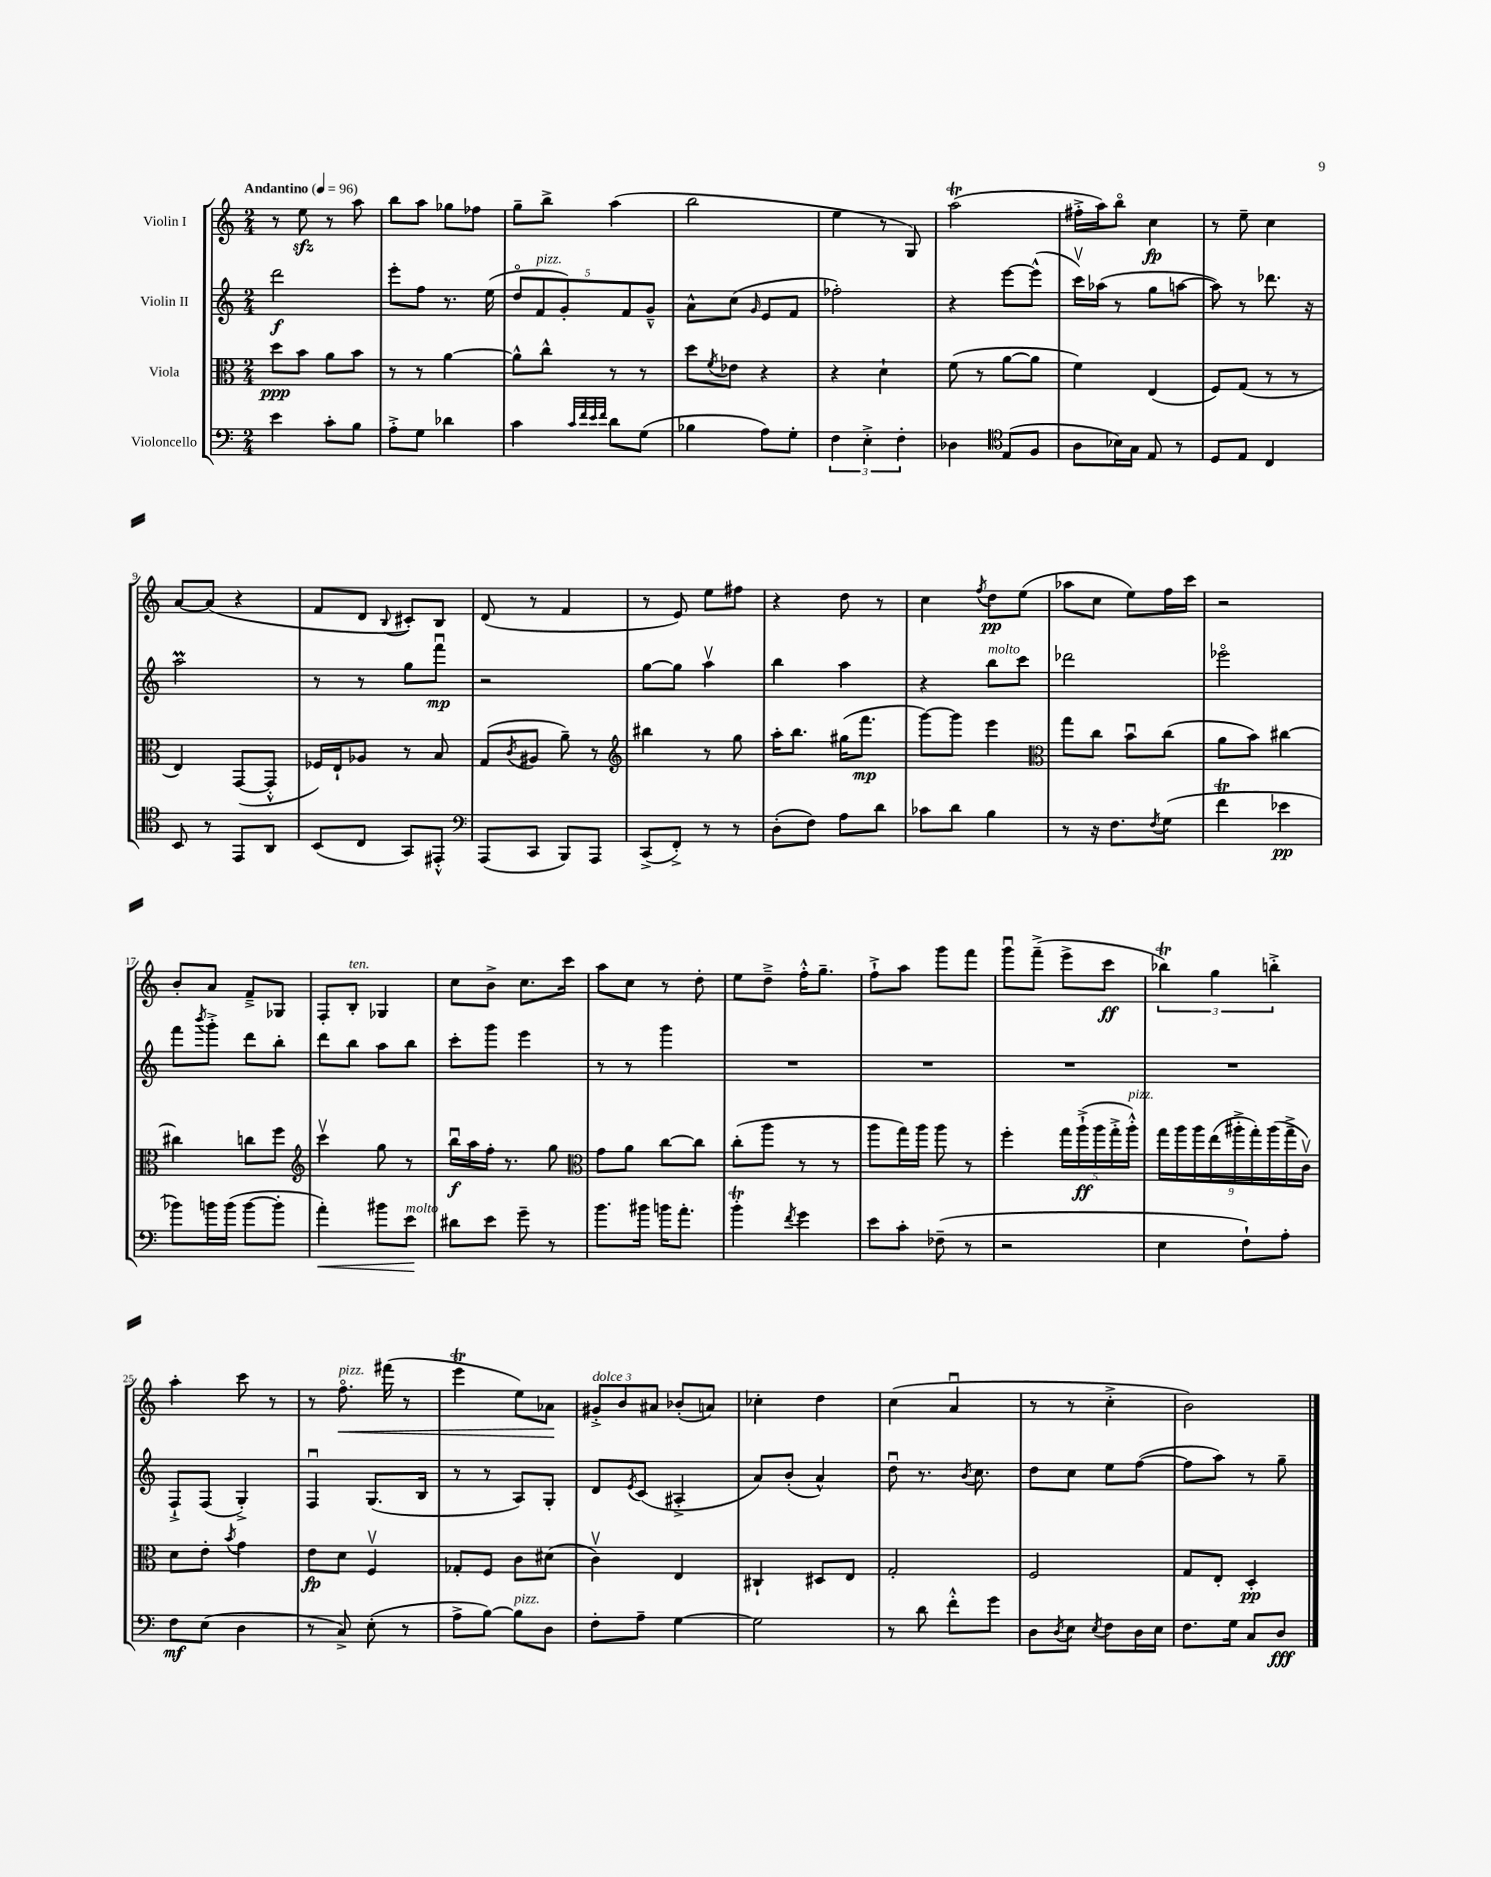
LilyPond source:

<<
\new StaffGroup <<
\new Staff = "s0" \with { instrumentName = "Violin I" } {
    \clef treble \key c \major \numericTimeSignature \time 2/4 \tempo "Andantino" 4 = 96
    r8 e''8\sfz r8 a''8 |
    b''8 a''8 ges''8 fes''8 |
    g''8-- b''8-> a''4( |
    b''2 |
    e''4 r8 g8) |
    a''2\trill( |
    fis''16-.-> a''16) b''8\flageolet c''4\fp |
    r8 e''8-- c''4 |
    a'8~ a'8( r4 |
    f'8 d'8 \appoggiatura { b8 } cis'8-.) b8 |
    d'8( r8 f'4 |
    r8 e'8) e''8 fis''8 |
    r4 d''8 r8 |
    c''4 \acciaccatura { f''8 } d''8\pp e''8( |
    aes''8 c''8 e''8) f''16 c'''16 |
    r2 |
    b'8-. a'8 f'8---> ges8 |
    f8-. b8-.^\markup { \italic "ten." } ges4 |
    c''8 b'8-> c''8. c'''16 |
    a''8 c''8 r8 d''8-. |
    e''8 d''8---> f''16-.-^ g''8.-- |
    f''8-!-> a''8 g'''8 f'''8 |
    g'''8\downbow f'''8--->( e'''8-> c'''8\ff |
    \tuplet 3/2 { bes''4\trill) g''4 b''4-.-> } |
    a''4-. c'''8 r8 |
    r8 f''8.\flageolet\<^\markup { \italic "pizz." } fis'''16( r8 |
    e'''4\trill e''8) aes'8\! |
    \tuplet 3/2 { gis'8-.->^\markup { \italic "dolce" } b'8 ais'8 } bes'8-.( a'8) |
    ces''4-. d''4 |
    c''4( a'4\downbow |
    r8 r8 c''4-.-> |
    b'2) \bar "|." |
}
\new Staff = "s1" \with { instrumentName = "Violin II" } {
    \clef treble \key c \major \numericTimeSignature \time 2/4
    d'''2\f |
    e'''8-. f''8 r8. e''16( |
    \tuplet 5/4 { d''8\flageolet f'8^\markup { \italic "pizz." } g'8-.) f'8 g'8---^ } |
    a'8-^ c''8( \grace { g'16 } e'8 f'8 |
    fes''2-.) |
    r4 e'''8~ e'''8-^( |
    c'''16\upbow) aes''16( r8 g''8 a''8~ |
    a''8) r8 des'''8. r16 |
    a''2\prall |
    r8 r8 g''8 f'''8\downbow\mp |
    r2 |
    g''8~ g''8 a''4\upbow |
    b''4 a''4 |
    r4 b''8^\markup { \italic "molto" } c'''8 |
    des'''2 |
    ees'''2\flageolet |
    f'''8 \acciaccatura { b'''8 } g'''8-.-> d'''8 b''8-. |
    d'''8 b''8 a''8 b''8 |
    c'''8-. g'''8 e'''4 |
    r8 r8 g'''4 |
    R2 |
    R2 |
    R2 |
    R2 |
    f8-!-> f8( g4-.->) |
    f4\downbow g8.( b16 |
    r8 r8 a8) g8-. |
    d'8 \acciaccatura { e'8 } c'8( ais4-.-> |
    a'8) b'8-.( a'4-^) |
    d''8\downbow r8. \acciaccatura { b'8 } c''8. |
    d''8 c''8 e''8 f''8~( |
    f''8 a''8) r8 g''8-- \bar "|." |
}
\new Staff = "s2" \with { instrumentName = "Viola" } {
    \clef alto \key c \major \numericTimeSignature \time 2/4
    d''8\ppp b'8 a'8 b'8 |
    r8 r8 a'4~ |
    a'8-^ c''8-^ r8 r8 |
    d''8 \acciaccatura { f'8 } ees'8 r4 |
    r4 d'4-! |
    f'8( r8 a'8~ a'8 |
    f'4) e4( |
    f8) g8( r8 r8 |
    e4) g,8~( g,8-.-^ |
    fes16) e16-! aes8 r8 b8 |
    g8( \acciaccatura { c'8 } ais8 a'8--) r8 |
    \clef treble bis''4 r8 g''8 |
    a''16-. b''8. gis''16( f'''8.\mp |
    g'''8~) g'''8 e'''4 |
    \clef alto g''8 c''8 b'8\downbow c''8( |
    a'8 b'8) cis''4~ |
    cis''4 c''8 f''8 |
    \clef treble c'''4\upbow g''8 r8 |
    b''16\downbow\f a''16 f''16-. r8. g''8 |
    \clef alto g'8 a'8 c''8~ c''8 |
    c''8-.( a''8 r8 r8 |
    a''8 g''16) a''16 a''8 r8 |
    f''4-. \tuplet 5/4 { g''16 a''16-!->\ff( a''16 g''16-.-> a''16-.-^^\markup { \italic "pizz." }) } |
    \tuplet 9/8 { g''16 a''16 a''16 e''16( ais''16-.-> g''16-.) ais''16( g''16---> c'16\upbow) } |
    d'8 e'8-. \acciaccatura { b'8 } g'4 |
    e'8\fp d'8 f4\upbow |
    ges8-. f8 c'8 dis'8( |
    c'4\upbow) e4 |
    cis4-! dis8 e8 |
    g2-. |
    f2 |
    g8 e8-. d4-.\pp \bar "|." |
}
\new Staff = "s3" \with { instrumentName = "Violoncello" } {
    \clef bass \key c \major \numericTimeSignature \time 2/4
    e'4 c'8-. b8 |
    a8-.-> g8 des'4 |
    c'4 \grace { c'32 f'32 e'32 f'32 } d'8 g8( |
    bes4 a8) g8-. |
    \tuplet 3/2 { f4 e4-.-> f4-. } |
    des4 \clef tenor e8( f8 |
    a8 bes16) g16 e8 r8 |
    d8 e8 c4 |
    b,8 r8 e,8 a,8 |
    b,8( c8 g,8) eis,8-.-^ |
    \clef bass a,,8( c,8 b,,8) a,,8 |
    c,8->( f,8-.->) r8 r8 |
    d8-.( f8) a8 d'8 |
    ces'8 d'8 b4 |
    r8 r16 f8. \acciaccatura { f8 } g8( |
    f'4\trill ees'4\pp |
    bes'8) b'16 b'16( b'8~ b'8-. |
    a'4-.\<) bis'8 e'8\!^\markup { \italic "molto" } |
    dis'8 e'8 g'8-- r8 |
    b'8. bis'16 b'16 a'8.-. |
    b'4-.\trill \acciaccatura { f'8 } g'4 |
    e'8 c'8-. fes8--( r8 |
    r2 |
    e4 f8-!) a8-. |
    f8\mf e8( d4 |
    r8 c8->) e8-.( r8 |
    a8-> b8~) b8^\markup { \italic "pizz." } d8 |
    f8-. a8-- g4~ |
    g2 |
    r8 d'8 f'8-.-^ g'8 |
    d8 \acciaccatura { d8 } e8 \acciaccatura { e8 } f8 d16 e16 |
    f8. g16 c8 d8\fff \bar "|." |
}
>>
>>
